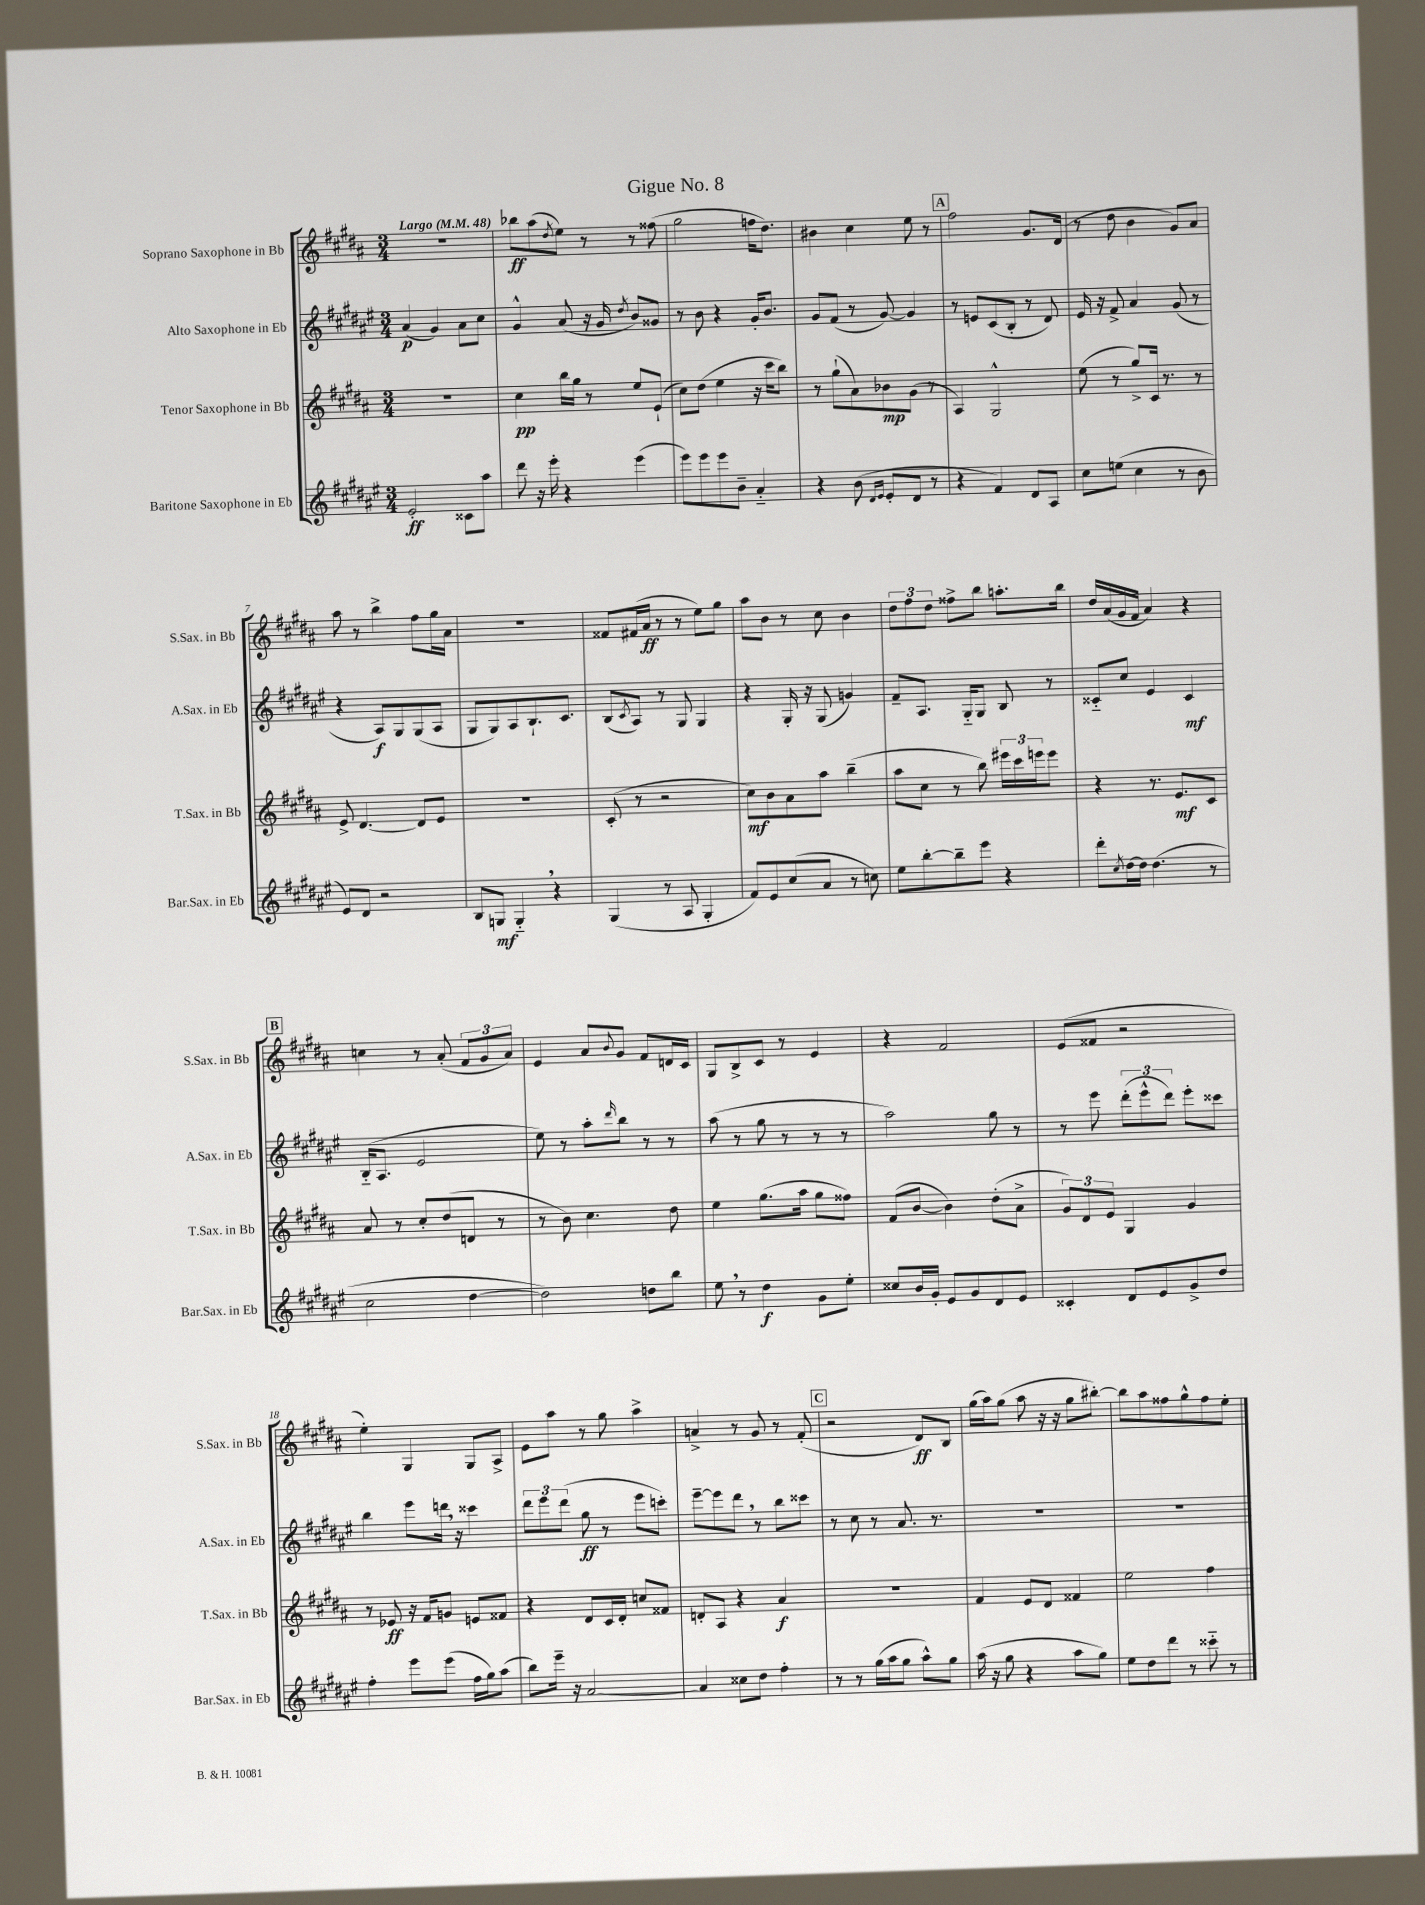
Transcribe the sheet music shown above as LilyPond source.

\header { title = "Gigue No. 8" }
<<
\new StaffGroup <<
\new Staff = "s0" \with { instrumentName = "Soprano Saxophone in Bb" shortInstrumentName = "S.Sax. in Bb" } {
    \clef treble \key b \major \numericTimeSignature \time 3/4 \tempo "Largo" 4 = 48
    R2. |
    bes''8\ff ais''8( \acciaccatura { dis''8 } e''8) r8 r8 fisis''8( |
    gis''2 f''16 dis''8.) |
    bis'4 cis''4 e''8 r8 |
    \mark \markup { \box "A" } fis''2 gis'8. dis'16( |
    r8 dis''8 b'4 gis'8) ais'8 |
    ais''8 r8 b''4-> fis''8 gis''16 ais'16 |
    R2. |
    fisis'8 fis'16( ais'16\ff r8 r8 e''8) gis''8 |
    ais''8 b'8 r8 cis''8 b'4 |
    \tuplet 3/2 { dis''8 fis''8 dis''8 } fisis''8-> b''8 a''8.-. b''16 |
    dis''16 ais'16( gis'16 fis'16 ais'4) r4 |
    \mark \markup { \box "B" } c''4 r8 ais'8-.( \tuplet 3/2 { fis'8 gis'8 ais'8) } |
    e'4 ais'8 \appoggiatura { b'8 } gis'8 fis'8 d'16 cis'16 |
    gis8 b8-> cis'8 r8 e'4 |
    r4 fis'2 |
    e'8( fisis'8 r2 |
    e''4-.) gis4 gis8 ais8-> |
    e'8 ais''8 r8 gis''8 ais''4-> |
    a'4-> r8 gis'8 r8 fis'8-.( |
    \mark \markup { \box "C" } r2 dis'8\ff) b8 |
    gis''16( ais''16) gis''8( ais''8 r16 r16 gis''8 bis''8~-.) |
    bis''8 ais''8 fisis''8 gis''8-^ fisis''8 e''8-. \bar "|." |
}
\new Staff = "s1" \with { instrumentName = "Alto Saxophone in Eb" shortInstrumentName = "A.Sax. in Eb" } {
    \clef treble \key fis \major \numericTimeSignature \time 3/4
    ais'4\p( gis'4) ais'8 cis''8 |
    gis'4-^ ais'8( r16 gis'16 \acciaccatura { dis''8 } b'8) gisis'8 |
    r8 b'8 r4 gis'16-. b'8. |
    gis'8 fis'8( r8 gis'8~) gis'4 |
    \mark \markup { \box "A" } r8 e'8 cis'8( b8-. r8 dis'8) |
    eis'16 r16 fis'8-> ais'4 gis'8( r8 |
    r4 ais8\f) gis8 gis8( ais8 |
    gis8 gis8) ais8 b8.-! cis'8. |
    b8( \acciaccatura { cis'8 } ais8) r8 gis8 gis4 |
    r4 gis16-. r16 gis8( g'4) |
    fis'8-- ais8. gis16-_ gis8 b8 r8 |
    cisis'8-_ cis''8 eis'4 cisis'4\mf |
    \mark \markup { \box "B" } b16-_( ais8. eis'2 |
    eis''8) r8 ais''8-. \grace { dis'''16 } b''8 r8 r8 |
    ais''8( r8 gis''8 r8 r8 r8 |
    ais''2) gis''8 r8 |
    r8 eis'''8 \tuplet 3/2 { dis'''8-.( eis'''8-^ dis'''8) } eis'''8-. cisis'''8 |
    b''4 eis'''8 d'''16 \breathe r16 cisis'''4 |
    \tuplet 3/2 { dis'''8 eis'''8 dis'''8( } gis''8\ff r8 eis'''8 c'''8-.) |
    eis'''8~-- eis'''8 dis'''8 \breathe r8 b''8 cisis'''8 |
    \mark \markup { \box "C" } r8 cis''8 r8 ais'8. r8. |
    R2. |
    R2. \bar "|." |
}
\new Staff = "s2" \with { instrumentName = "Tenor Saxophone in Bb" shortInstrumentName = "T.Sax. in Bb" } {
    \clef treble \key b \major \numericTimeSignature \time 3/4
    R2. |
    cis''4\pp b''16 gis''16 r8 e''8 e'8-!( |
    cis''8) dis''8( e''4 r16 cis'''16 b''8) |
    r8 gis''8-!( ais'8) bes'8\mp gis'8( r8 |
    \mark \markup { \box "A" } ais4) gis2-^ |
    e''8( r8 gis''8->) cis'16 r8. r8 |
    e'8-> dis'4.~ dis'8 e'8 |
    R2. |
    cis'8-.( r8 r2 |
    cis''8\mf) b'8 ais'8 ais''8 b''4--( |
    ais''8 cis''8 r8 b''8) \tuplet 3/2 { eis'''16 cis'''16 e'''16 } e'''8 |
    r4 r8. e'8.\mf cis'8 |
    \mark \markup { \box "B" } ais'8 r8 cis''8-. dis''8( d'8 r8 |
    r8 b'8) cis''4. dis''8 |
    e''4 gis''8.( ais''16 gis''8 fisis''8) |
    fis'8( b'8~ b'4) dis''8-.( ais'8-> |
    \tuplet 3/2 { gis'8) dis'8 e'8 } gis4 gis'4 |
    r8 ees'8\ff r16 fis'16 g'8 e'8 fisis'8 |
    r4 dis'8 cis'16 dis'16-. c''8 fisis'8 |
    d'8-. ais8 r4 ais'4\f |
    \mark \markup { \box "C" } R2. |
    fis'4 e'8 dis'8 fisis'4 |
    e''2 fis''4 \bar "|." |
}
\new Staff = "s3" \with { instrumentName = "Baritone Saxophone in Eb" shortInstrumentName = "Bar.Sax. in Eb" } {
    \clef treble \key fis \major \numericTimeSignature \time 3/4
    eis'2-.\ff cisis'8 ais''8 |
    dis'''8 r16 eis'''16-. r4 eis'''4( |
    eis'''8) eis'''8 eis'''8 b'8-- ais'4-_ |
    r4 b'8( \grace { dis'16 eis'16 } eis'8-. dis'8 r8 |
    \mark \markup { \box "A" } r4 fis'4) dis'8 ais8 |
    cis''8 e''8( cis''4 r8 b'8 |
    eis'8) dis'8 r2 |
    b8 g8\mf g4-_ \breathe r4 |
    gis4( r8 ais8 gis4-. |
    fis'8) eis'8 cis''8( ais'8 r8 c''8) |
    eis''8 b''8~-. b''8-- eis'''8 r4 |
    dis'''8-. \acciaccatura { cis''8 } dis''16~ dis''16 dis''4.( r8 |
    \mark \markup { \box "B" } cis''2 dis''4~ |
    dis''2) d''8 b''8 |
    eis''8 \breathe r8 dis''4\f gis'8 eis''8-. |
    cisis''8 b'16 gis'16-. eis'8 gis'8 dis'8 eis'8 |
    cisis'4-. dis'8 eis'8 gis'8-> dis''8 |
    fis''4-. eis'''8 eis'''8( fis''16 gis''16) ais''8( |
    b''8) eis'''16-- r16 ais'2~ |
    ais'4 cisis''8 dis''8 fis''4-. |
    \mark \markup { \box "C" } r8 r8 gis''16( ais''16 gis''8 ais''8-^) gis''8 |
    ais''16( r16 gis''8 r4 ais''8 gis''8) |
    eis''8 dis''8 dis'''8 r8 cisis'''8-_ r8 \bar "|." |
}
>>
>>
